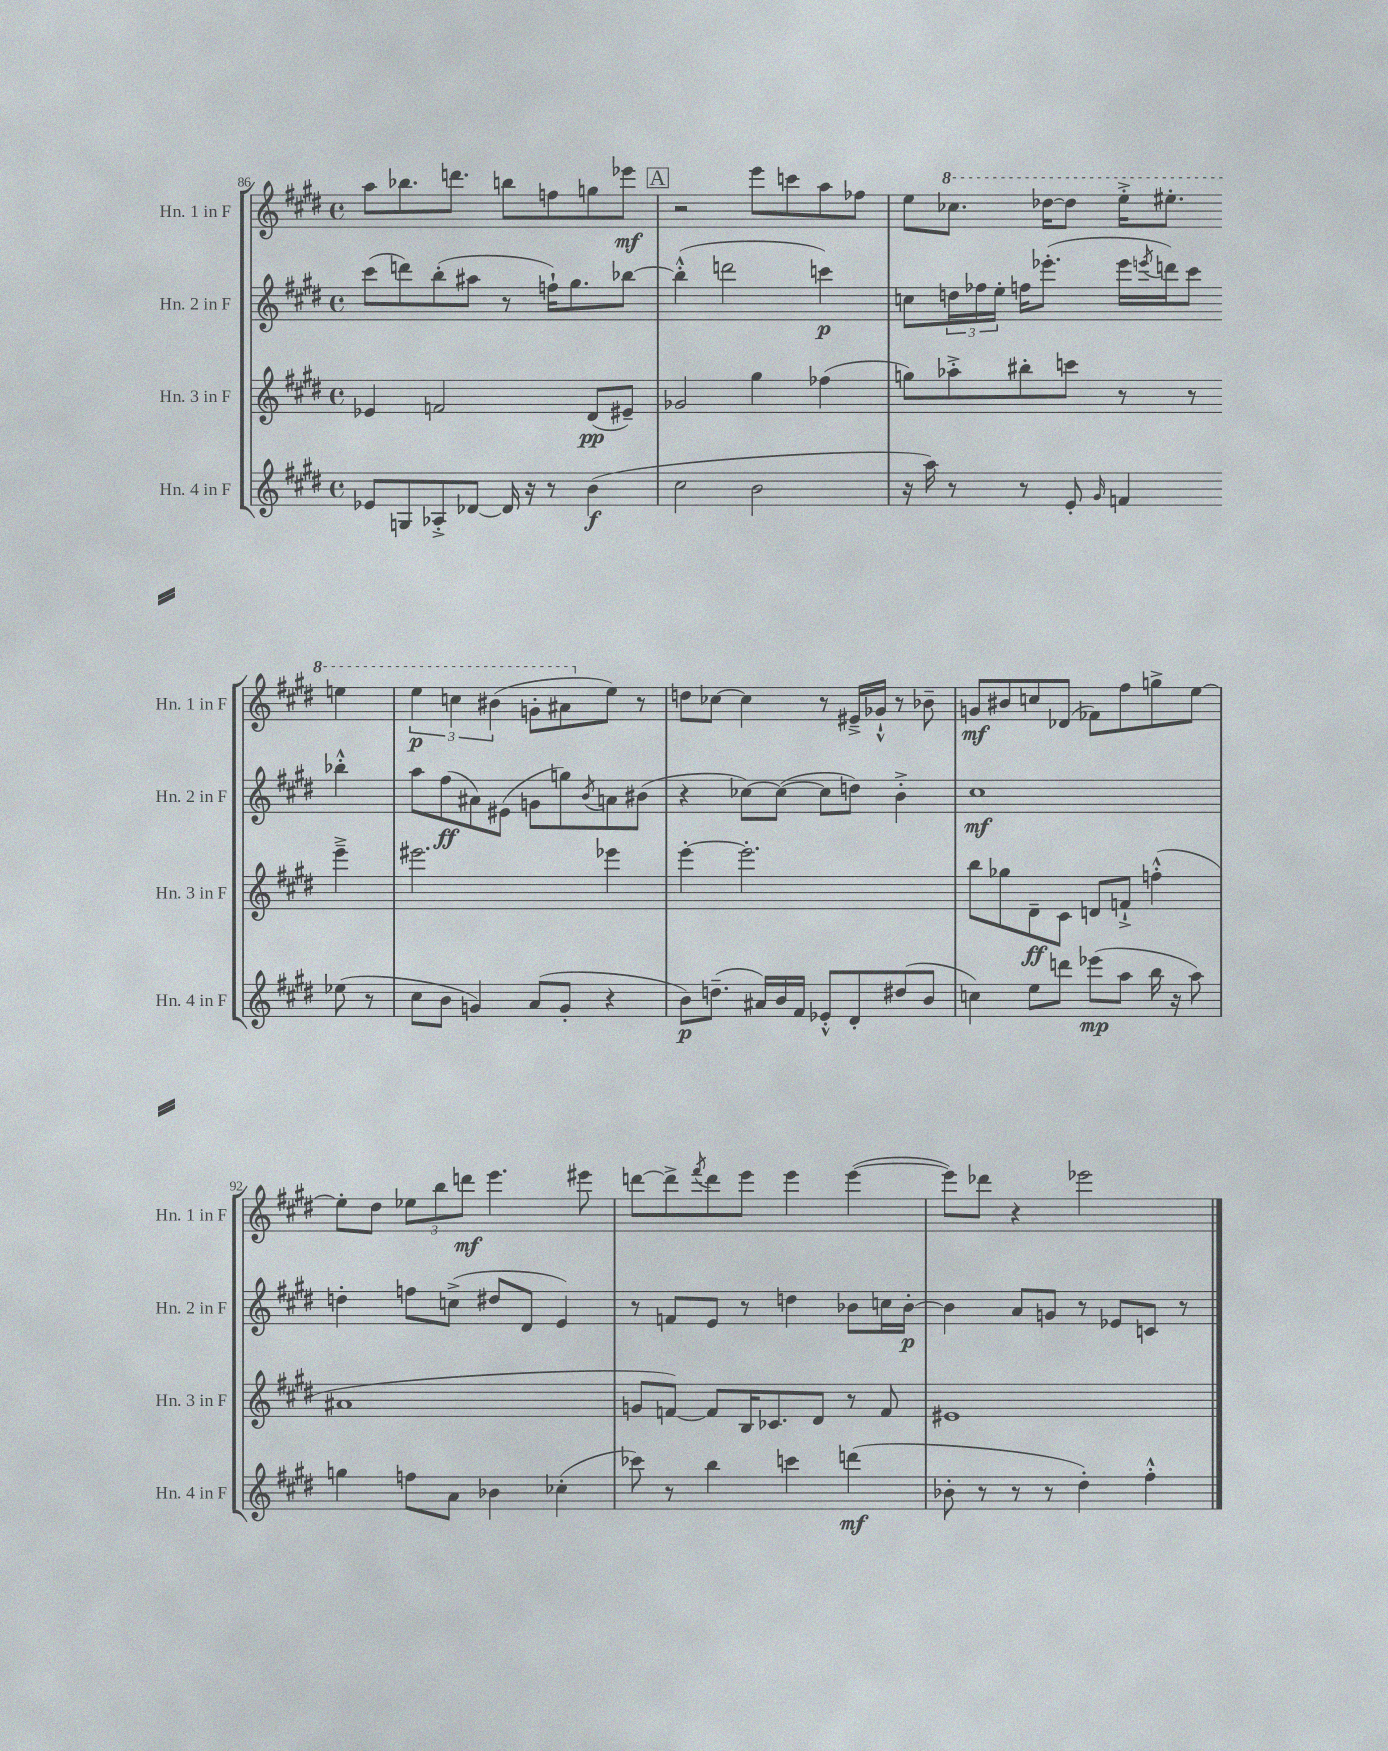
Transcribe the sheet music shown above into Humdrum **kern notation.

**kern	**dynam	**kern	**dynam	**kern	**dynam	**kern	**dynam
*part4	*part4	*part3	*part3	*part2	*part2	*part1	*part1
*staff4	*staff4	*staff3	*staff3	*staff2	*staff2	*staff1	*staff1
*I"Hn. 4 in F	*	*I"Hn. 3 in F	*	*I"Hn. 2 in F	*	*I"Hn. 1 in F	*
*I'Hn. 4 in F	*	*I'Hn. 3 in F	*	*I'Hn. 2 in F	*	*I'Hn. 1 in F	*
*clefG2	*	*clefG2	*	*clefG2	*	*clefG2	*
*k[f#c#g#d#]	*	*k[f#c#g#d#]	*	*k[f#c#g#d#]	*	*k[f#c#g#d#]	*
*M4/4	*	*M4/4	*	*M4/4	*	*M4/4	*
*met(c)	*	*met(c)	*	*met(c)	*	*met(c)	*
=86	=86	=86	=86	=86	=86	=86	=86
8e-X/L	.	4e-X/	.	(8ccc#\L	.	8aa\L	.
8Gn/	.	.	.	8dddn\)	.	8.bb-X\	.
8A-X'^/	.	2fn/	.	(8bb'\	.	.	.
.	.	.	.	.	.	8.dddn\J	.
[8d-X/J	.	.	.	8aa#X\J	.	.	.
16d-/]	.	.	.	8r	.	8bbn\L	.
16r	.	.	.	.	.	.	.
8r	.	.	.	16ffn`\KL)	.	8ffn\	.
.	.	.	.	8.gg#\	.	.	.
(4b\	f	(8d#/L	pp	.	.	8ggn\	.
.	.	8e#X~/J)	.	[8bb-X\J	.	8eee-X\J	mf
!!LO:REH:place=s1:t=A
=87	=87	=87	=87	=87	=87	=87	=87
2cc#\	.	2g-X/	.	(4bb-'^^\]	.	2r	.
.	.	.	.	2dddn\	.	.	.
2b\	.	4gg#\	.	.	.	8eee\L	.
.	.	.	.	.	.	8cccn\	.
.	.	(4ff-X\	.	4cccn\)	p	8aa\	.
.	.	.	.	.	.	8ff-X\J	.
=88	=88	=88	=88	=88	=88	=88	=88
16r	.	8ggn\L)	.	8ccn\L	.	8ee\L	.
16aa\)	.	.	.	.	.	.	.
*	*	*	*	*	*	*8va	*
8r	.	8aa-X'^\	.	24ddn\L	.	8.ccc-X\J	.
.	.	.	.	24ff-X\	.	.	.
.	.	.	.	24ee'\JJ	.	.	.
8r	.	8bb#X'\	.	16ffn\KL	.	.	.
.	.	.	.	(8.eee-X'\J	.	[16ddd-X\KL	.
8e'/	.	8cccn\J	.	.	.	8ddd-\J]	.
16qqg#/	.	.	.	.	.	.	.
4fn/	.	8r	.	16eee-\LL	.	16eee'^\KL	.
.	.	.	.	8qeeen/	.	.	.
.	.	.	.	16dddn\J)	.	8.eee#X'\J	.
.	.	8r	.	8ccc#\J	.	.	.
(8ee-X\	.	4eee~^\	.	4bb-X'^^\	.	4eeen\	.
8r	.	.	.	.	.	.	.
!!LO:LB:g=z
=89	=89	=89	=89	=89	=89	=89	=89
8cc#\L	.	2.eee#X\	.	8aa\L	.	6eee\	p
8b\J	.	.	.	(8ff#\	ff	.	.
.	.	.	.	.	.	6cccn\	.
4gn/)	.	.	.	8a#X\)	.	.	.
.	.	.	.	.	.	(6bb#X\	.
.	.	.	.	(8e#X\J	.	.	.
(8a/L	.	.	.	8gn\L	.	8ggn'\L	.
8g'/J	.	.	.	8ggn\)	.	8aa#X\	.
.	.	.	.	8qb/	.	.	.
*	*	*	*	*	*	*X8va	*
4r	.	4eee-X\	.	8an\	.	8ee\J)	.
.	.	.	.	(8b#X\J	.	8r	.
=90	=90	=90	=90	=90	=90	=90	=90
8b\L)	p	[4eee'\	.	4r	.	8ddn\L	.
(8.ddn~\J	.	.	.	.	.	[8cc-X\J	.
.	.	2.eee'\]	.	[8cc-X\L)	.	4cc-\]	.
16a#X/LL)	.	.	.	.	.	.	.
16b/	.	.	.	(8cc-\J_	.	.	.
16f#/JJ	.	.	.	.	.	.	.
8e-X'^^/L	.	.	.	8cc-\L]	.	8r	.
8d#'/	.	.	.	8ddn\J)	.	16e#X~^/LL	.
.	.	.	.	.	.	16g-X`^^/JJ	.
(8dd#X/	.	.	.	4b'^\	.	8r	.
8b/J	.	.	.	.	.	8b-X~\	.
=91	=91	=91	=91	=91	=91	=91	=91
4ccn\)	.	8bb\L	.	1cc#	mf	8gn/L	mf
.	.	8gg-X\	.	.	.	8b#X/	.
8ee\L	.	8d#~\	ff	.	.	8ccn/	.
8dddn\J	.	8c#\J	.	.	.	(8d-X/J	.
(8eee-X\L	mp	8dn/L	.	.	.	8f-X\L)	.
8aa\J	.	8fn`^/J	.	.	.	8ff#\	.
16bb\	.	(4ffn'^^\	.	.	.	8ggn^\	.
16r	.	.	.	.	.	.	.
8aa\)	.	.	.	.	.	[8ee\J	.
!!LO:LB:g=z
=92	=92	=92	=92	=92	=92	=92	=92
4ggn\	.	1a#X	.	4ddn'\	.	8ee'\L]	.
.	.	.	.	.	.	8dd#\J	.
8ffn\L	.	.	.	8ffn\L	.	12ee-X\L	.
.	.	.	.	.	.	12bb\	.
8a\J	.	.	.	(8ccn^\J	.	.	.
.	.	.	.	.	.	12dddn\J	mf
4b-X\	.	.	.	8dd#X/L	.	4.eee\	.
.	.	.	.	8d#/J	.	.	.
(4cc-X'\	.	.	.	4e/)	.	.	.
.	.	.	.	.	.	8eee#X\	.
=93	=93	=93	=93	=93	=93	=93	=93
8ccc-X\)	.	8gn/L	.	8r	.	[8dddn\L	.
8r	.	[8fn/J)	.	8fn/L	.	8ddd^\]	.
.	.	.	.	.	.	8qfff#/	.
4bb\	.	8f/L]	.	8e/J	.	8ddd\	.
.	.	16B/K	.	8r	.	8eee\J	.
.	.	8.c-X/	.	.	.	.	.
4cccn\	.	.	.	4ddn\	.	4eee\	.
.	.	8d#/J	.	.	.	.	.
(4dddn\	mf	8r	.	8b-X\L	.	([4eee\	.
.	.	8f/	.	16ccn\L	.	.	.
.	.	.	.	[16b-'\JJ	p	.	.
=94	=94	=94	=94	=94	=94	=94	=94
8b-X'\	.	1e#X	.	4b-\]	.	8eee\L])	.
8r	.	.	.	.	.	8ddd-X\J	.
8r	.	.	.	8a/L	.	4r	.
8r	.	.	.	8gn/J	.	.	.
4dd#'\)	.	.	.	8r	.	2eee-X\	.
.	.	.	.	8e-X/L	.	.	.
4ff#'^^\	.	.	.	8cn/J	.	.	.
.	.	.	.	8r	.	.	.
==	==	==	==	==	==	==	==
*-	*-	*-	*-	*-	*-	*-	*-
